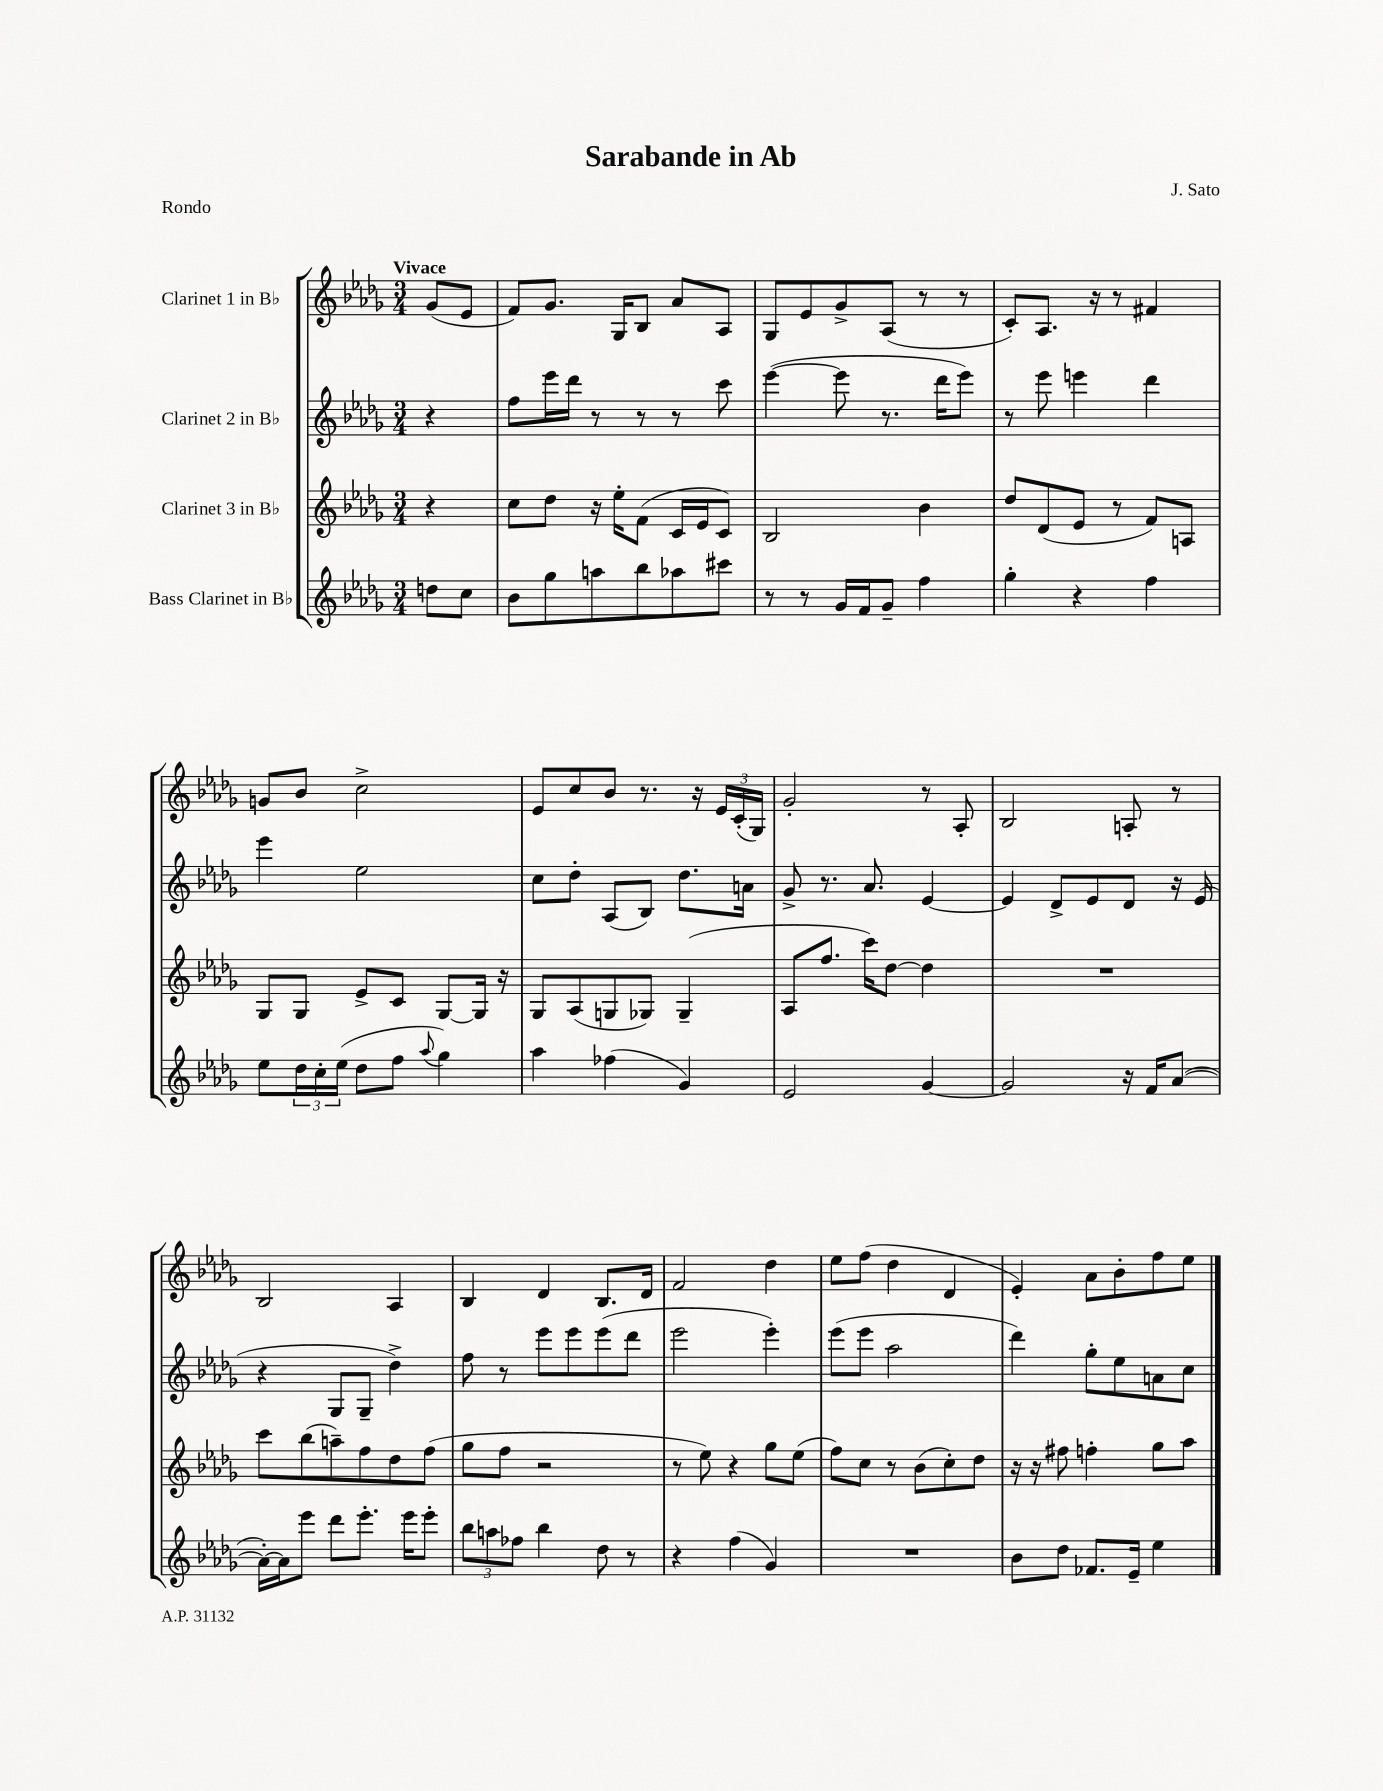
\header { title = "Sarabande in Ab" composer = "J. Sato" piece = "Rondo" }
<<
\new StaffGroup <<
\new Staff = "s0" \with { instrumentName = "Clarinet 1 in Bb" } {
    \clef treble \key des \major \numericTimeSignature \time 3/4 \partial 4 \tempo "Vivace"
    ges'8( ees'8 |
    f'8) ges'8. ges16 bes8 aes'8 aes8 |
    ges8 ees'8 ges'8-> aes8( r8 r8 |
    c'8-.) aes8. r16 r8 fis'4 |
    g'8 bes'8 c''2-> |
    ees'8 c''8 bes'8 r8. r16 \tuplet 3/2 { ees'16 c'16-.( ges16) } |
    ges'2-. r8 aes8-. |
    bes2 a8-. r8 |
    bes2 aes4 |
    bes4 des'4 bes8. des'16 |
    f'2 des''4 |
    ees''8 f''8( des''4 des'4 |
    ees'4-.) aes'8 bes'8-. f''8 ees''8 \bar "|." |
}
\new Staff = "s1" \with { instrumentName = "Clarinet 2 in Bb" } {
    \clef treble \key des \major \numericTimeSignature \time 3/4 \partial 4
    r4 |
    f''8 ees'''16 des'''16 r8 r8 r8 c'''8 |
    ees'''4~( ees'''8 r8. des'''16 ees'''8) |
    r8 ees'''8 e'''4 des'''4 |
    ees'''4 ees''2 |
    c''8 des''8-. aes8( bes8) des''8. a'16 |
    ges'8-> r8. aes'8. ees'4~ |
    ees'4 des'8-> ees'8 des'8 r16 ees'16( |
    r4 ges8 ges8-- des''4->) |
    f''8 r8 ees'''8 ees'''8 ees'''8( des'''8 |
    ees'''2 ees'''4-.) |
    ees'''8( ees'''8 aes''2 |
    des'''4) ges''8-. ees''8 a'8 c''8 \bar "|." |
}
\new Staff = "s2" \with { instrumentName = "Clarinet 3 in Bb" } {
    \clef treble \key des \major \numericTimeSignature \time 3/4 \partial 4
    r4 |
    c''8 des''8 r16 ees''16-. f'8( c'16 ees'16 c'8) |
    bes2 bes'4 |
    des''8 des'8( ees'8 r8 f'8) a8 |
    ges8 ges8 ees'8-> c'8 ges8~ ges16 r16 |
    ges8 aes8( g8 ges8) ges4--( |
    aes8 f''8. c'''16) des''8~ des''4 |
    R2. |
    c'''8 bes''8( a''8--) f''8 des''8 f''8( |
    ges''8 f''8 r2 |
    r8 ees''8) r4 ges''8 ees''8( |
    f''8) c''8 r8 bes'8( c''8-.) des''8 |
    r16 r16 fis''8 f''4-. ges''8 aes''8 \bar "|." |
}
\new Staff = "s3" \with { instrumentName = "Bass Clarinet in Bb" } {
    \clef treble \key des \major \numericTimeSignature \time 3/4 \partial 4
    d''8 c''8 |
    bes'8 ges''8 a''8 bes''8 aes''8 cis'''8 |
    r8 r8 ges'16 f'16 ges'8-- f''4 |
    ges''4-. r4 f''4 |
    ees''8 \tuplet 3/2 { des''16 c''16-. ees''16( } des''8 f''8 \appoggiatura { aes''8 } ges''4) |
    aes''4 fes''4( ges'4) |
    ees'2 ges'4~ |
    ges'2 r16 f'16 aes'8~( |
    aes'16~-.) aes'16 ees'''8 des'''8 ees'''8.-. ees'''16 ees'''8-. |
    \tuplet 3/2 { bes''8 a''8 fes''8 } bes''4 des''8 r8 |
    r4 f''4( ges'4) |
    R2. |
    bes'8 des''8 fes'8. ees'16-- ees''4 \bar "|." |
}
>>
>>
\layout { \context { \Score \remove "Bar_number_engraver" } }
